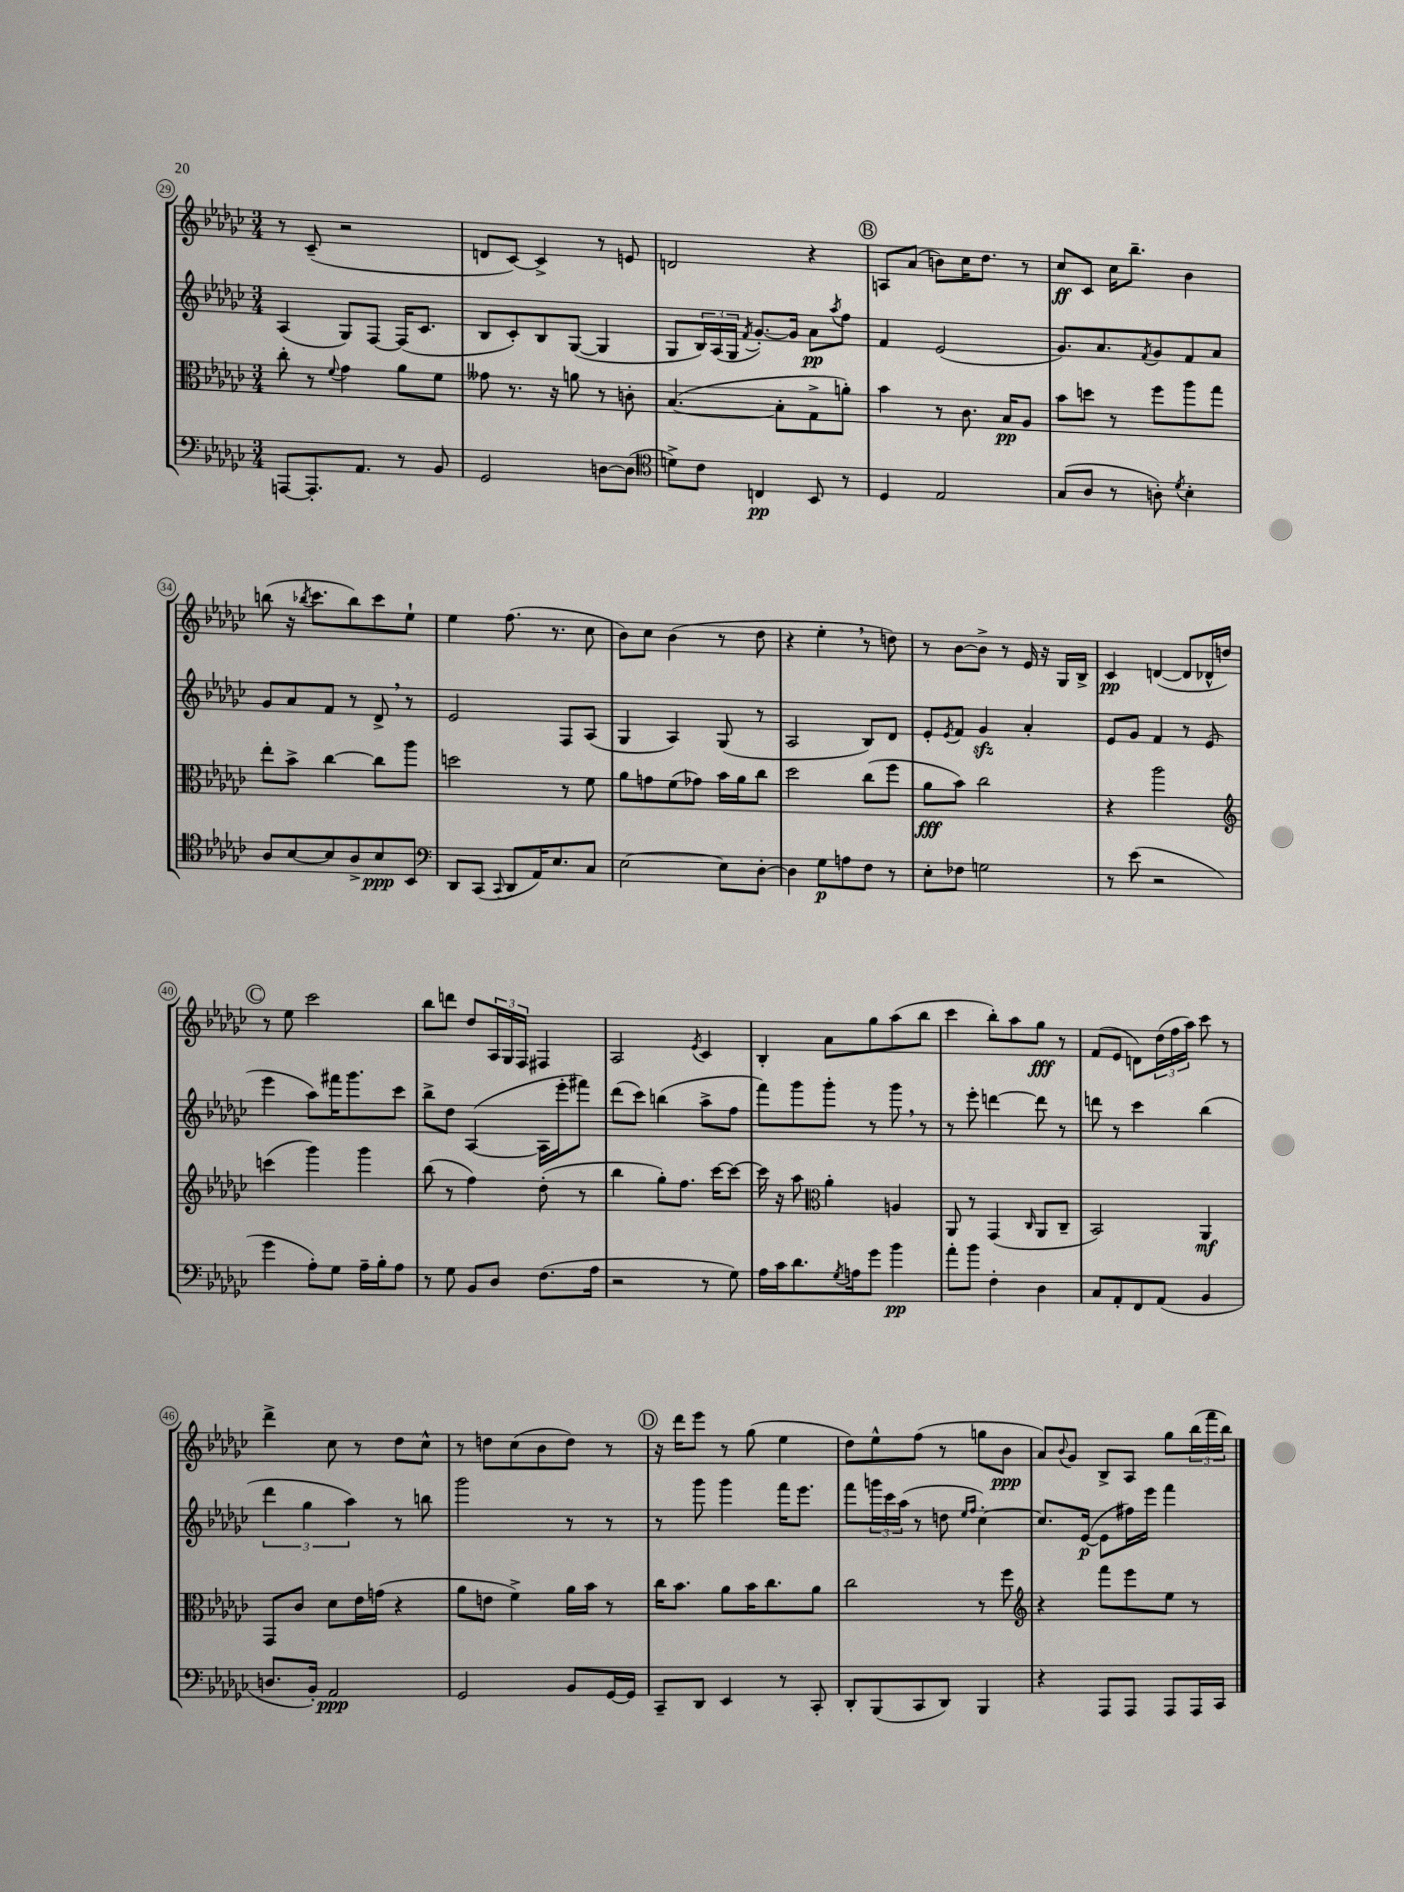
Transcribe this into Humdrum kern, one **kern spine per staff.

**kern	**dynam	**kern	**dynam	**kern	**dynam	**kern	**dynam
*part4	*part4	*part3	*part3	*part2	*part2	*part1	*part1
*staff4	*staff4	*staff3	*staff3	*staff2	*staff2	*staff1	*staff1
*clefF4	*	*clefC3	*	*clefG2	*	*clefG2	*
*k[b-e-a-d-g-c-]	*	*k[b-e-a-d-g-c-]	*	*k[b-e-a-d-g-c-]	*	*k[b-e-a-d-g-c-]	*
*M3/4	*	*M3/4	*	*M3/4	*	*M3/4	*
=29	=29	=29	=29	=29	=29	=29	=29
[8AAAn/L	.	8cc-'\	.	(4A-/	.	8r	.
8.AAA'/]	.	8r	.	.	.	(8c-~/	.
.	.	8qqf/	.	.	.	.	.
.	.	4g-\	.	8G-/L)	.	2r	.
8.AA-/J	.	.	.	.	.	.	.
.	.	.	.	[8F/J	.	.	.
8r	.	8a-\L	.	(16F/KL]	.	.	.
.	.	.	.	8.c-/J	.	.	.
8BB-/	.	8f\J	.	.	.	.	.
=30	=30	=30	=30	=30	=30	=30	=30
2GG-/	.	8g--X\	.	8B-/L	.	8dn/L	.
.	.	8.r	.	8c-'/)	.	[8c-/J)	.
.	.	.	.	8B-/	.	4c-^/]	.
.	.	16r	.	.	.	.	.
.	.	8an\	.	([8G-/J	.	.	.
[8Dn\L	.	8r	.	4G-/]	.	8r	.
(8D\J]	.	8cn'\	.	.	.	8en/	.
=31	=31	=31	=31	=31	=31	=31	=31
*clefC4	*	*	*	*	*	*	*
8dn^\L)	.	([4.B-/	.	8G-/L	.	2dn/	.
8c-\J	.	.	.	24B-/L)	.	.	.
.	.	.	.	(24A-/	.	.	.
.	.	.	.	24G-/JJ	.	.	.
.	.	.	.	8qf/	.	.	.
4Cn/	pp	.	.	[8.g-'/L)	.	.	.
.	.	8B-'\L]	.	.	.	.	.
.	.	.	.	16g-/Jk]	.	.	.
8BB-/	.	8G-^\	.	8a-\L	pp	4r	.
.	.	.	.	8qaa-/	.	.	.
8r	.	8an'\J)	.	8ff\J	.	.	.
!!LO:REH:place=s1:t=B
=32	=32	=32	=32	=32	=32	=32	=32
4D-/	.	4b-\	.	4f/	.	8An/L	.
.	.	.	.	.	.	(8a-/J	.
2E-/	.	8r	.	(2e-/	.	8bn\L)	.
.	.	8.c-\	.	.	.	16cc-\K	.
.	.	.	.	.	.	8.dd-\J	.
.	.	16B-/KL	pp	.	.	.	.
.	.	8A-/J	.	.	.	8r	.
=33	=33	=33	=33	=33	=33	=33	=33
(8G-/L	.	8b-\L	.	8.g-/L)	.	8cc-/L	ff
8A-/J	.	8ddn\J	.	.	.	8c-/J	.
.	.	.	.	8.a-/	.	.	.
8r	.	8r	.	.	.	16cc-\KL	.
.	.	.	.	.	.	8.bb-~\J	.
.	.	.	.	8qf/	.	.	.
8An'\)	.	8ff\L	.	8g-/	.	.	.
8qd-/	.	.	.	.	.	.	.
4B-'\	.	8aa-\	.	8f/	.	4b-\	.
.	.	8gg-\J	.	8a-/J	.	.	.
!!LO:LB:g=z
=34	=34	=34	=34	=34	=34	=34	=34
8A-/L	.	8ee-'\L	.	8g-/L	.	(8bbn\	.
[8B-/	.	8b-^\J	.	8a-/	.	16r	.
.	.	.	.	.	.	8qbb-X/	.
.	.	.	.	.	.	8.ccc-\L	.
8B-/]	.	[4cc-\	.	8f/J	.	.	.
8A-^/	.	.	.	8r	.	8bb-\)	.
8B-/	ppp	8cc-\L]	.	8d-^,/	.	8ccc-\	.
8BB-/J	.	8aa-\J	.	8r	.	8ee-`\J	.
=35	=35	=35	=35	=35	=35	=35	=35
*clefF4	*	*	*	*	*	*	*
8DD-/L	.	2ddn\	.	2e-/	.	4ee-\	.
(8CC-/J	.	.	.	.	.	.	.
8qqCC-/	.	.	.	.	.	.	.
8DD-/L	.	.	.	.	.	(8.ff\	.
16AA-/K)	.	.	.	.	.	.	.
8.E-/	.	.	.	.	.	8.r	.
.	.	8r	.	8F/L	.	.	.
8C-/J	.	8f\	.	(8A-/J	.	8cc-\	.
=36	=36	=36	=36	=36	=36	=36	=36
[2E-\	.	8a-\L	.	4G-/	.	8b-\L)	.
.	.	8gn\	.	.	.	8cc-\J	.
.	.	(8f\	.	4A-/)	.	(4b-\	.
.	.	8g-X\J)	.	.	.	.	.
8E-\L]	.	16b-\LL	.	(8G-/	.	8r	.
.	.	16a-\J	.	.	.	.	.
[8D-'\J	.	8cc-\J	.	8r	.	8dd-\	.
=37	=37	=37	=37	=37	=37	=37	=37
4D-\]	.	2dd-\	.	2A-/	.	4r	.
8G-\L	p	.	.	.	.	4ee-',\	.
8An\	.	.	.	.	.	.	.
8F\J	.	(8cc-\L	.	8B-/L)	.	8r	.
8r	.	8ff\J	.	8d-/J	.	8ddn\)	.
=38	=38	=38	=38	=38	=38	=38	=38
8E-'\L	.	8a-\L	fff	8e-'/L	.	8r	.
.	.	.	.	8qe-/	.	.	.
8F-X\J	.	8b-\J)	.	8f/J	.	[8b-\L	.
2Gn\	.	2cc-\	.	4g-zz/	.	8b-^\J]	.
.	.	.	.	.	.	8r	.
.	.	.	.	4a-'/	.	16e-/	.
.	.	.	.	.	.	16r	.
.	.	.	.	.	.	16G-/LL	.
.	.	.	.	.	.	16B-^/JJ	.
=39	=39	=39	=39	=39	=39	=39	=39
8r	.	4r	.	8e-/L	.	4c-/	pp
(8e-\	.	.	.	8g-/J	.	.	.
2r	.	2aa-\	.	4f/	.	([4dn/	.
.	.	.	.	8r	.	8d/L]	.
.	.	.	.	(8e-/	.	16d-X^^/L	.
.	.	.	.	.	.	16ddn/JJ)	.
!!LO:LB:g=z
!!LO:REH:place=s1:t=C
=40	=40	=40	=40	=40	=40	=40	=40
*	*	*clefG2	*	*	*	*	*
4g-\	.	(4cccn\	.	4eee-\	.	8r	.
.	.	.	.	.	.	8ee-\	.
8A-'\L)	.	4ggg-\)	.	8aa-\L)	.	2ccc-\	.
8G-\J	.	.	.	16fff#X\K	.	.	.
.	.	.	.	8.ggg-\	.	.	.
16A-~\LL	.	4ggg-\	.	.	.	.	.
16B-'\J	.	.	.	.	.	.	.
8A-\J	.	.	.	8ccc-\J	.	.	.
=41	=41	=41	=41	=41	=41	=41	=41
8r	.	(8bb-\	.	8bb-^\L	.	8bb-\L	.
8G-\	.	8r	.	8dd-\J	.	8dddn\J	.
8BB-/L	.	4ff\)	.	([4A-/	.	8dd-/L	.
8D-/J	.	.	.	.	.	24A-/L	.
.	.	.	.	.	.	24G-/	.
.	.	.	.	.	.	24F/JJ	.
(8.F\L	.	(8dd-'\	.	16A-\LL]	.	4F#X/	.
.	.	.	.	16eee-'\J	.	.	.
.	.	8r	.	8fff#X\J)	.	.	.
16A-\Jk	.	.	.	.	.	.	.
=42	=42	=42	=42	=42	=42	=42	=42
2r	.	4bb-\	.	(8ddd-\L	.	2A-/	.
.	.	.	.	8ccc-\J)	.	.	.
.	.	8gg-'\L)	.	(4bbn\	.	.	.
.	.	8.ff\J	.	.	.	.	.
.	.	.	.	.	.	8qe-/	.
8r	.	.	.	8aa-^\L	.	4c-/	.
.	.	[16ccc-\KL	.	.	.	.	.
8G-\)	.	8ccc-\J_	.	8ff\J	.	.	.
=43	=43	=43	=43	=43	=43	=43	=43
16A-\LL	.	16ccc-\]	.	8fff\L)	.	4B-'/	.
16c-\J	.	16r	.	.	.	.	.
8.d-\	.	8aa-\	.	8ggg-\	.	.	.
*	*	*clefC3	*	*	*	*	*
.	.	4a-'\	.	8ggg-'\J	.	8a-\L	.
8qG-/	.	.	.	.	.	.	.
16An\k	.	.	.	.	.	.	.
8g-\J	.	.	.	8r	.	8gg-\	.
4b-\	pp	4An/	.	8ggg-,\	.	(8aa-\	.
.	.	.	.	8r	.	8bb-\J	.
=44	=44	=44	=44	=44	=44	=44	=44
8a-'\L	.	8AA-/	.	8r	.	4ccc-\	.
8b-\J	.	8r	.	8eee-'\	.	.	.
4F'\	.	(4GG-/	.	[4dddn\	.	8bb-'\L)	.
.	.	.	.	.	.	8aa-\	.
.	.	16qqC-/	.	.	.	.	.
4D-\	.	8AA-/L	.	8ddd\]	.	8gg-\J	fff
.	.	8C-~/J	.	8r	.	8r	.
=45	=45	=45	=45	=45	=45	=45	=45
8C-/L	.	2BB-/)	.	8dddn\	.	(8f/L	.
8AA-'/	.	.	.	8r	.	8e-/J	.
8FF/	.	.	.	4ccc-\	.	8dn\L)	.
(8AA-/J	.	.	.	.	.	(24dd-\L	.
.	.	.	.	.	.	24ff\	.
.	.	.	.	.	.	24aa-\JJ)	.
4BB-/	.	4AA-/	mf	(4bb-\	.	8ccc-\	.
.	.	.	.	.	.	8r	.
!!LO:LB:g=z
=46	=46	=46	=46	=46	=46	=46	=46
8.Dn/L	.	8GG-/L	.	6ddd-\	.	4ddd-^\	.
.	.	8c-/J	.	.	.	.	.
.	.	.	.	6gg-\	.	.	.
16BB-'/Jk)	.	.	.	.	.	.	.
2AA-/	ppp	8d-\L	.	.	.	8cc-\	.
.	.	.	.	6aa-\)	.	.	.
.	.	16e-\L	.	.	.	8r	.
.	.	(16gn\JJ	.	.	.	.	.
.	.	4r	.	8r	.	8dd-\L	.
.	.	.	.	8bbn\	.	8cc-^^\J	.
=47	=47	=47	=47	=47	=47	=47	=47
2GG-/	.	8a-\L	.	2ggg-\	.	8r	.
.	.	8en\J	.	.	.	8ddn\L	.
.	.	4f^\)	.	.	.	(8cc-\	.
.	.	.	.	.	.	8b-\	.
8BB-/L	.	16a-\LL	.	8r	.	8dd\J)	.
.	.	16b-\JJ	.	.	.	.	.
[16GG-/L	.	8r	.	8r	.	8r	.
16GG-/JJ]	.	.	.	.	.	.	.
!!LO:REH:place=s1:t=D
=48	=48	=48	=48	=48	=48	=48	=48
8CC-~/L	.	16cc-\KL	.	8r	.	16r	.
.	.	8.b-\J	.	.	.	16ddd-\KL	.
8DD-/J	.	.	.	8ggg-\	.	8eee-\J	.
4EE-/	.	8a-\L	.	4ggg-\	.	8r	.
.	.	16b-\K	.	.	.	(8gg-\	.
.	.	8.cc-\	.	.	.	.	.
8r	.	.	.	16fff\KL	.	4ee-\	.
.	.	.	.	8.eee-\J	.	.	.
8CC-'/	.	8a-\J	.	.	.	.	.
=49	=49	=49	=49	=49	=49	=49	=49
8DD-'/L	.	2cc-\	.	8fff\L	.	8dd-\L)	.
(8BBB-/	.	.	.	24gggn\L	.	8ee-^^\	.
.	.	.	.	24ccc-\	.	.	.
.	.	.	.	(24aa-\JJ	.	.	.
8CC-/	.	.	.	8r	.	(8ff\J	.
8DD-/J)	.	.	.	8ddn\	.	8r	.
.	.	.	.	16qqee-/LL	.	.	.
.	.	.	.	16qqff/JJ	.	.	.
4BBB-/	.	8r	.	[4cc-'\)	.	8ggn\L	.
.	.	8ff\	.	.	.	8b-\J	ppp
=50	=50	=50	=50	=50	=50	=50	=50
*	*	*clefG2	*	*	*	*	*
4r	.	4r	.	8.cc-/L]	.	8a-/L)	.
.	.	.	.	.	.	8qqb-/	.
.	.	.	.	.	.	8g-/J	.
.	.	.	.	([16e-/Jk	p	.	.
8AAA-/L	.	8fff\L	.	8e-\L]	.	8B-^/L	.
8AAA-/J	.	8eee-\	.	16ff#X\L)	.	8A-/J	.
.	.	.	.	16eee-\JJ	.	.	.
8AAA-/L	.	8ee-\J	.	4fff\	.	8gg-\L	.
16AAA-/L	.	8r	.	.	.	(24bb-\L	.
.	.	.	.	.	.	24fff\	.
16CC-/JJ	.	.	.	.	.	.	.
.	.	.	.	.	.	24bb-\JJ)	.
==	==	==	==	==	==	==	==
*-	*-	*-	*-	*-	*-	*-	*-
